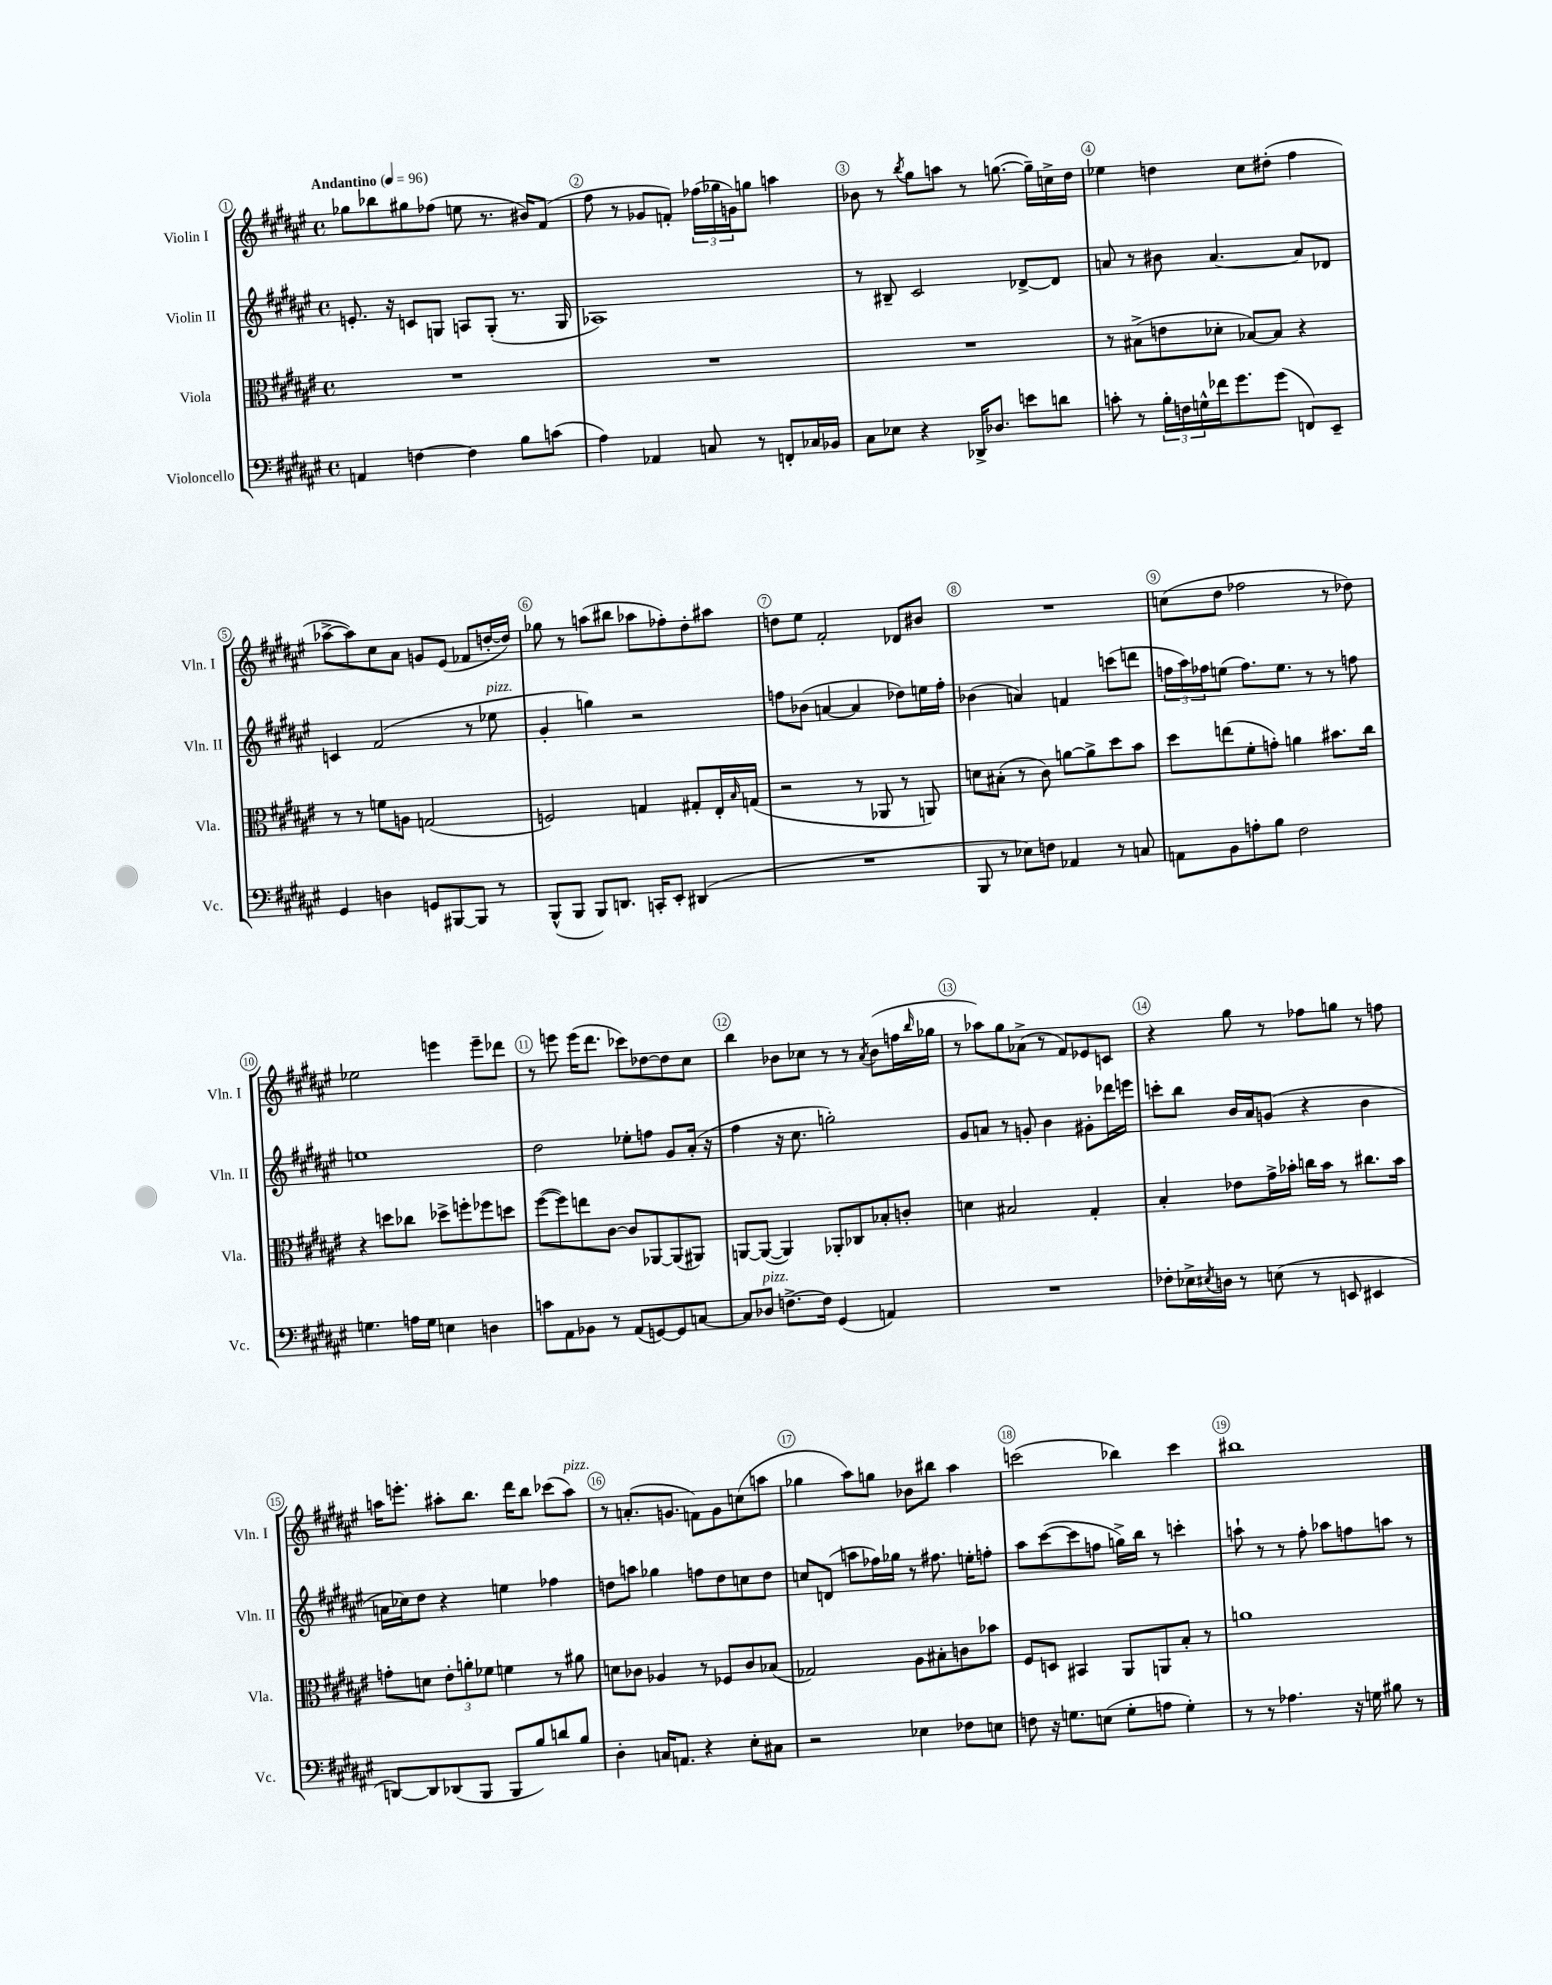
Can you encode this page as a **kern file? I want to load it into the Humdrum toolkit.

**kern	**kern	**kern	**kern
*part4	*part3	*part2	*part1
*staff4	*staff3	*staff2	*staff1
*I"Violoncello	*I"Viola	*I"Violin II	*I"Violin I
*I'Vc.	*I'Vla.	*I'Vln. II	*I'Vln. I
*clefF4	*clefC3	*clefG2	*clefG2
*k[f#c#g#d#a#e#]	*k[f#c#g#d#a#e#]	*k[f#c#g#d#a#e#]	*k[f#c#g#d#a#e#]
*M4/4	*M4/4	*M4/4	*M4/4
*met(c)	*met(c)	*met(c)	*met(c)
*MM96	*MM96	*MM96	*MM96
=1	=1	=1	=1
!	!	!	!LO:TX:a:B:t=Andantino
4AAn/	1r	8.en'/	8gg-X\L
.	.	.	8bb-X\
.	.	16r	.
[4Fn\	.	8cn/L	8gg#X\
.	.	8Gn/J	(8ff-X\J
4F\]	.	8An/L	8een\
.	.	(8G'/J	8.r
8B\L	.	8.r	.
.	.	.	16b#X/KL)
(8cn\J	.	.	(8f#/J
.	.	16G/	.
=2	=2	=2	=2
4A#\)	1r	1A-X)	8ff#\
.	.	.	8r
4AA-X/	.	.	8g-X/L
.	.	.	8fn'/J)
8Cn/	.	.	(24ff-X\LL
.	.	.	24gg-X\
.	.	.	24gn\J)
8r	.	.	8ggn\J
8FFn'/L	.	.	4aan\
16C-X/L	.	.	.
16BB-X/JJ	.	.	.
=3	=3	=3	=3
8C#\L	1r	8r	8b-X\
8E-X\J	.	8B#X~/	8r
.	.	.	8qbb/
4r	.	2c#/	8gg#\L
.	.	.	8aan\J
16DD-X^/KL	.	.	8r
8.D-X/J	.	.	.
.	.	.	([8.ggn\
8en\L	.	[8d-X^/L	.
.	.	.	16gg~\LL])
8dn\J	.	8d-/J]	16ccn^\
.	.	.	16dd#\JJ
=4	=4	=4	=4
8cn'\	8r	8an/	4ee-X\
8r	(8B#X^\L	8r	.
24B'\LL	8en\	8b#X\	4ddn\
24Fn\	.	.	.
24Gn^^\	.	.	.
16f-X\J	8d-X'\J	[4.a/	.
8.g#\	.	.	.
.	[8B-X/L)	.	8cc#\L
(8g#\J	8B-/J]	.	(8dd#X'\J
8FFn/L)	4r	8a/L]	4ff#\
8EE#~/J	.	8d-X/J	.
!!LO:LB:g=z
=5	=5	=5	=5
4GG#/	8r	4cn/	[8aa-X^\L
.	8r	.	8aa-\])
4Dn\	8fn\L	(2f#/	8cc#\
.	8An\J	.	8a#\J
8GGn/L	(2Gn/	.	8gn/L
[8BBB#X/	.	.	(8e#/J
8BBB#/J]	.	8r	8f-X/L
!	!	!LO:TX:a:i:t=pizz.	!
8r	.	8ee-X\	[16ddn'/L
.	.	.	16dd/JJ])
=6	=6	=6	=6
(8BBB^^/L	2Fn/)	4g#'/	8gg-X\
8BBB/J	.	.	8r
8BBB/L)	.	4ggn\)	(8aan\L
8.DDn/J	.	.	8bb#X\J
.	4Gn/	2r	8aa-X\L
16CCn'/KL	.	.	.
8EE#'/J	.	.	8ff-X'\)
(4DD#X/	8G#X'/L	.	8dd#'\
.	16E#'/L	.	8aa#X\J
.	16qqB/	.	.
.	(16Gn/JJ	.	.
=7	=7	=7	=7
1r	2r	8ffn\L	8ddn\L
.	.	(8b-X\J	8ee#\J
.	.	[4an/	2f#'/
.	8r	4a/]	.
.	8AA-X/	.	.
.	8r	8dd-X\L)	8d-X/L
.	8AAn/)	16een\L	8b#X/J
.	.	16ff'\JJ	.
=8	=8	=8	=8
8BBB/	8dn\L	(4b-X\	1r
8r	(8B#X'\J	.	.
8E-X\L)	8r	4an/)	.
8Fn\J	8c#\)	.	.
4AA-X/	[8an\L	4fn/	.
.	8a^\]	.	.
8r	8dd#\	(8cccn\L	.
8Cn/	8b\J	8dddn\J	.
=9	=9	=9	=9
8AAn\L	8dd#\L	24ffn\LL	(8ccn\L
.	.	24aa#\)	.
.	.	24ff-X\J	.
8BB\	(8een\	(8een\J	8dd#\J
8An'\	8f#'\	8.ff-\L)	2ff-X\
8B\J	8gn'\J)	.	.
.	.	8.ee\J	.
2F#\	4an\	.	.
.	.	8r	.
.	8.b#X\L	8r	8r
.	.	8ffn\	8dd-X\)
.	16cc#\Jk	.	.
!!LO:LB:g=z
=10	=10	=10	=10
4.Gn\	4r	1een	2ee-X\
.	8ddn\L	.	.
16An\LL	8cc-X\J	.	.
16G\JJ	.	.	.
4En\	8dd-X^\L	.	4eeen\
.	8ffn'\	.	.
4Dn\	8ff-X\	.	8eee~\L
.	8ddn\J	.	8ddd-X\J
=11	=11	=11	=11
8cn\L	([8ff#\L	2dd#\	8r
8AA#\	8ff#\])	.	8eeen\
8BB-X\J	8een\	.	(16eee\KL
.	.	.	8.ddd#\J
8r	[8c#\J	.	.
(8AA#/L	8c#/L]	8ee-X'\L	8ccc-X\L)
[8GGn/)	[8AA-X/	8ffn\J	[8dd-X\
8GG/]	(8AA-/]	8g#/L	8dd-\]
[8Cn/J	8AA#X/J)	(16a#'/Jk	8cc#\J
.	.	16r	.
=12	=12	=12	=12
8C/L]	[8AAn/L	4ff#\	4bb\
!LO:TX:a:i:t=pizz.	!	!	!
8D-X/J	(8AA/J_	.	.
[8.Fn^\L	4AA/])	16r	8b-X\L
.	.	8.cc#\	.
.	.	.	8cc-X\J
16F\Jk]	.	.	.
(4GG#/	8AA-X'/L	2ggn'\)	8r
.	8C-X/	.	8r
.	.	.	8qa#/
4AAn/)	8B-X'/	.	(8b-\L
.	8cn'/J	.	16ffn\L
.	.	.	16qqbb/
.	.	.	16gg-X\JJ
=13	=13	=13	=13
1r	4dn\	8g#/L	8r
.	.	8an/J	8aa-X\L)
.	2B#X/	8r	8gg#\
.	.	8gn'/	(8a-X^\J
.	.	4b\	8r
.	.	.	8f#/L)
.	4G#'/	8g#X'\L	8e-X/
.	.	16ddd-X\L	8cn/J
.	.	16eeen\JJ	.
=14	=14	=14	=14
8F-X'\L	4B'/	8cccn'\L	4r
16E-X^\L	.	8bb\J	.
8qE#X/	.	.	.
16Dn\JJ	.	.	.
8r	8e-X\L	16b/LL	8gg#\
.	.	16a#/J	.
(8En\	16g#^\L	(8gn/J	8r
.	16b-X'\JJ	.	.
8r	16ccn\LL	4r	8ff-X\L
.	16b-\JJ	.	.
8EEn/	8r	.	8ggn\J
4EE#X/	8.cc#X\L	4b\	8r
.	.	.	8ffn\
.	16b-\Jk	.	.
!!LO:LB:g=z
=15	=15	=15	=15
[8DDn/L)	8gn'\L	16an\LL	16aan\KL
.	.	16cc-X\J)	8.eeen'\J
8DD/]	8dn\J	8dd#\J	.
(8DD-X/	12e#'\L	4r	8aa#X'\L
.	12an'\	.	.
8BBB/J	.	.	8.bb\J
.	12f-X\J	.	.
8BBB/L	4fn\	4een\	.
.	.	.	16ddd#\KL
8B/)	.	.	8bb\J
8dn/	8r	4ff-X\	(8ccc-X\L
!	!	!	!LO:TX:a:i:t=pizz.
8B/J	8a#X\	.	8aa#\J)
=16	=16	=16	=16
4D#'\	8dn\L	8ddn\L	8r
.	8c-X\J	8aan\J	(8.an'/L
16Cn/KL	4A-X/	4gg-X\	.
8.AAn/J	.	.	8.gn/J
4r	8r	8ffn\L	8fn\L)
.	8F-X/L	8dd\	8g\
8E#'\L	8c-/	8ccn\	(8ccn\
8C#X\J	(8B-X/J	8dd\J	8aan\J
=17	=17	=17	=17
2r	2G-X/)	8ccn/L	4gg-X\
.	.	(8dn/J	.
.	.	8aan\L	8aa#\L)
.	.	16ff-X\L)	8ggn\J
.	.	16gg-X\JJ	.
4E-X\	8A#\L	8r	8b-X\L
.	8B#X'\	8.ff#X\	8bb#X\J
8F-X\L	8cn\	.	4aa#\
.	.	16een'\KL	.
8En\J	8b-X\J	8ffn'\J	.
=18	=18	=18	=18
8Fn\	8F#/L	8aa#\L	(2cccn\
16r	8Dn/J	([8ccc#\	.
8.Gn\L	.	.	.
.	4BB#X/	8ccc#\]	.
(8En\J	.	8ffn\J	.
8G'\L	8AA#/L	16ggn^\LL)	4bb-X\)
.	.	16bb\JJ	.
8An\J	8AAn/	8r	.
4G'\)	8B'/J	4cccn'\	4ccc\
.	8r	.	.
=19	=19	=19	=19
8r	1an	8aan`\	1bb#X
8r	.	8r	.
4.A-X\	.	8r	.
.	.	8ff#'\	.
.	.	8aa-X\L	.
16r	.	8ffn\	.
16Gn\	.	.	.
8B#X\	.	8aan\J	.
8r	.	8r	.
==	==	==	==
*-	*-	*-	*-
